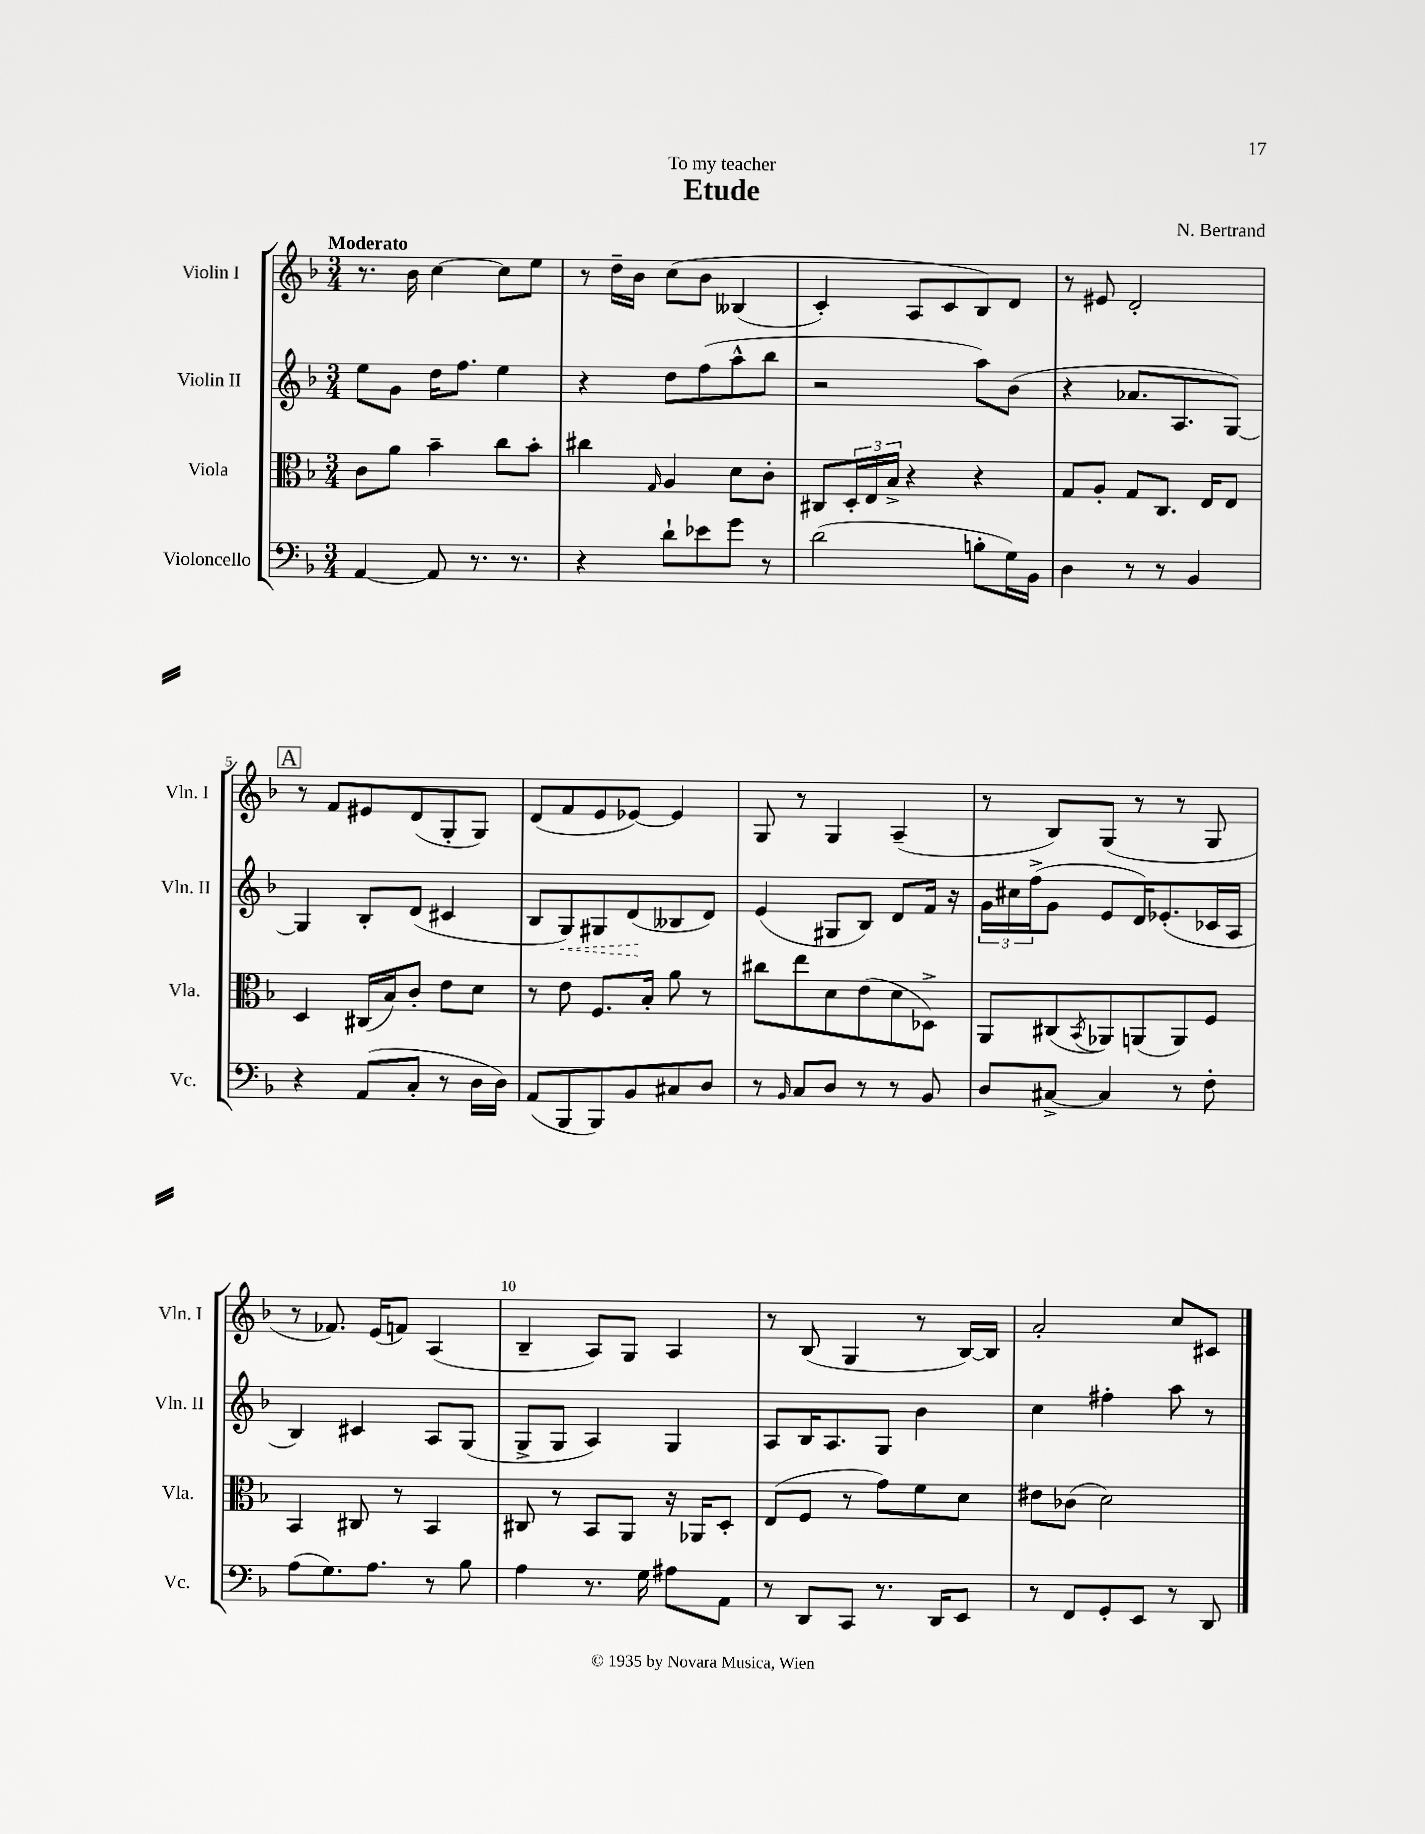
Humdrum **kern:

**kern	**kern	**kern	**kern
*staff4	*staff3	*staff2	*staff1
*clefF4	*clefC3	*clefG2	*clefG2
*k[b-]	*k[b-]	*k[b-]	*k[b-]
*M3/4	*M3/4	*M3/4	*M3/4
[4AA	8c	8ee	8.r
.	8a	8g	.
.	.	.	16b-
8AA]	4b-~	16dd	[4cc
.	.	8.ff	.
8.r	.	.	.
.	8cc	4ee	8cc]
8.r	.	.	.
.	8b-'	.	8ee
=	=	=	=
4r	4cc#	4r	8r
.	.	.	16dd~
.	.	.	16b-
.	16qqG	.	.
8d`	4A	8dd	&(8cc
8e-	.	(8ff	8b-
8g	8d	8aa^^	(4B--
8r	8c'	8bb-	.
=	=	=	=
(2d	8C#	2r	4c')
.	24D'	.	.
.	24E	.	.
.	24B-^	.	.
.	4r	.	8A
.	.	.	8c
8B'	4r	8aa)	8B-&)
16G)	.	(8b-	8d
16BB-	.	.	.
=	=	=	=
4D	8G	4r	8r
.	8A'	.	8e#
8r	8G	8.a-	2d'
8r	8.C	.	.
.	.	8.A	.
4BB-	.	.	.
.	16E	.	.
.	8E	[8G)	.
=	=	=	=
4r	4D	4G]	8r
.	.	.	8f
(8AA	(16C#	8B-'	8e#
.	16B-)	.	.
8C'	8c'	(8d	(8d
8r	8e	4c#	8G'
16D	8d	.	8G)
16D)	.	.	.
=	=	=	=
(8AA	8r	8B-	(8d
8BBB-	8e	8G)	8f
8BBB-)	8.F	8G#	8e
8BB-	.	(8d	[8e-)
.	16B-'	.	.
8C#	8a	8B--	4e-]
8D	8r	8d)	.
=	=	=	=
8r	8cc#	(4e	8G
16qqBB-	.	.	.
8C	8ee	.	8r
8D	8d	8G#	4G
8r	(8e	8B-)	.
8r	8d	8d	(4A~
8BB-	8D-^)	16f	.
.	.	16r	.
=	=	=	=
8D	8AA	24g	8r
.	.	24cc#	.
.	.	(24ff^	.
[8C#^	(8C#	8g	8B-)
.	8qBB-	.	.
4C#]	8AA-)	8e	(8G
.	(8AA	16d)	8r
.	.	(8.e-'	.
8r	8AA)	.	8r
8F'	8F	16c-	8G
.	.	16A	.
=	=	=	=
(8A	4BB-	4B-)	8r
8.G)	.	.	8.f-)
.	8C#	4c#	.
8.A	.	.	(16e
.	8r	.	8f)
8r	4BB-	8A	(4A
8B-	.	(8G	.
=	=	=	=
4A	8C#	8G^	4B-~
.	8r	8G	.
8.r	8BB-	4A)	8A)
.	8AA	.	8G
16G	.	.	.
8A#	16r	4G	4A
.	16AA-	.	.
8AA	8D'	.	.
=	=	=	=
8r	(8E	8A	8r
8DD	8F	16B-	(8B-
.	.	8.A	.
8CC	8r	.	4G
8.r	8g)	8G	.
.	8f	4b-	8r
16DD	.	.	.
8EE	8d	.	[16B-)
.	.	.	16B-]
=	=	=	=
8r	8e#	4cc	2a'
8FF	(8c-	.	.
8GG'	2d)	4ff#'	.
8EE	.	.	.
8r	.	8aa	8cc
8DD	.	8r	8c#
==	==	==	==
*-	*-	*-	*-
